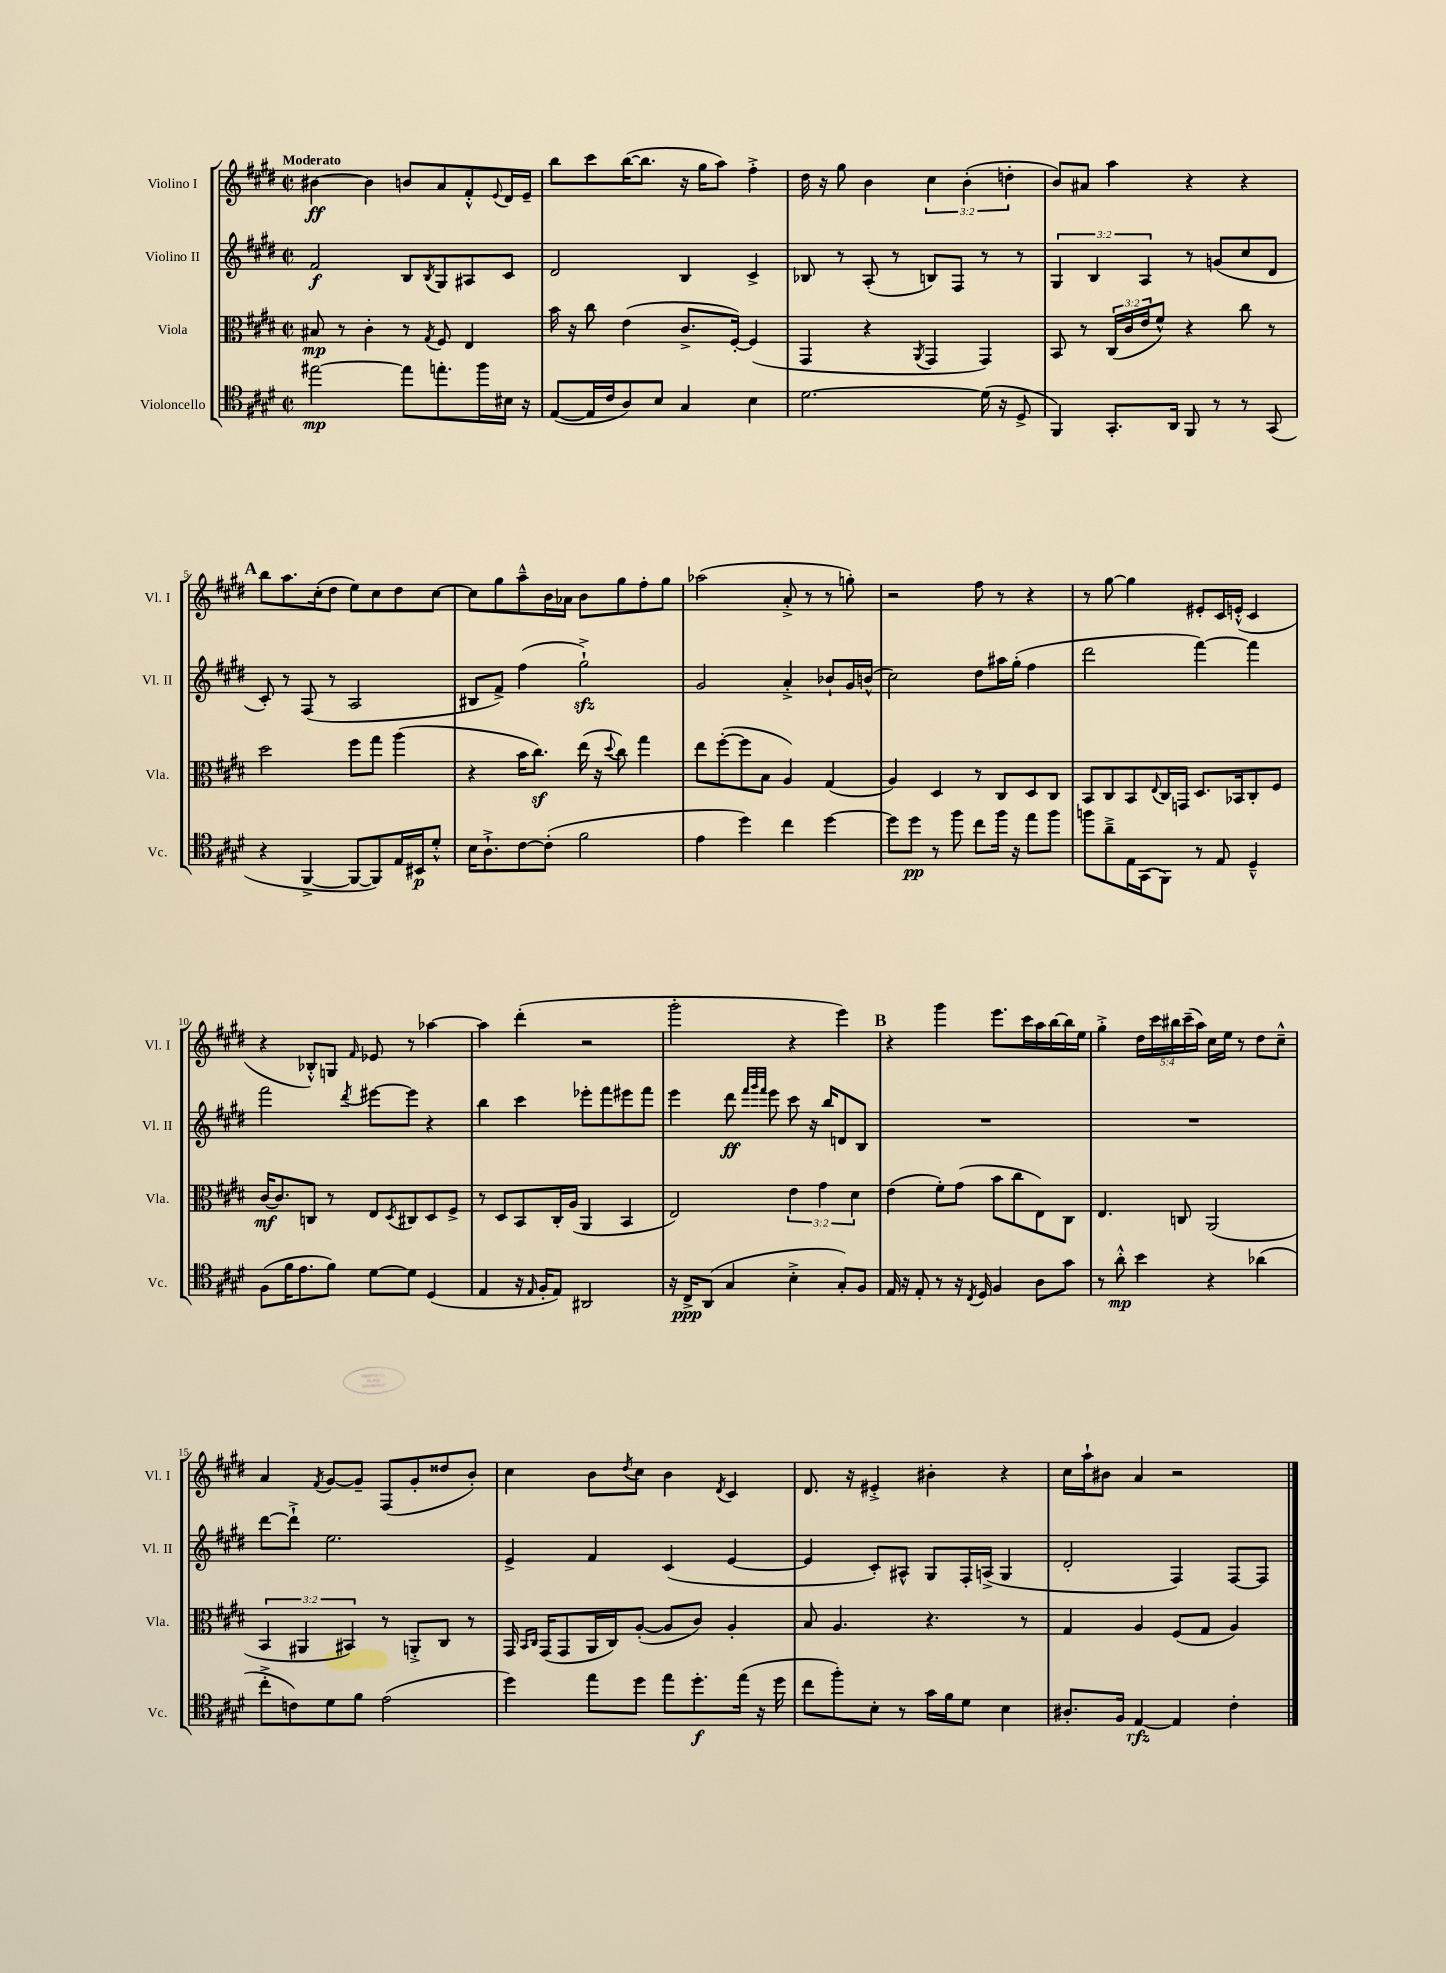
<<
\new StaffGroup <<
\new Staff = "s0" \with { instrumentName = "Violino I" shortInstrumentName = "Vl. I" } {
    \clef treble \key e \major \defaultTimeSignature \time 2/2 \override Staff.TupletNumber.text = #tuplet-number::calc-fraction-text \tempo "Moderato"
    bis'4~\ff bis'4 b'8 a'8 fis'8-.-^ \appoggiatura { e'8 } dis'16 e'16-- |
    b''8 cis'''8 b''16~( b''8. r16 gis''16 a''8) fis''4-.-> |
    dis''16 r16 gis''8 b'4 \tuplet 3/2 { cis''4 b'4-.( d''4-. } |
    b'8) ais'8 a''4 r4 r4 |
    \mark \markup { \bold "A" } b''8 a''8. cis''16-.( dis''8 e''8) cis''8 dis''8 cis''8~ |
    cis''8 gis''8 a''8---^ b'16 aes'16 b'8 gis''8 fis''8-. gis''8 |
    aes''2( a'8-.-> r8 r8 g''8-.) |
    r2 fis''8 r8 r4 |
    r8 gis''8~ gis''4 eis'8-. cis'16 e'16-.-^( cis'4 |
    r4 bes8-.-^) g8 \grace { fis'16 } ees'8 r8 aes''4~ |
    aes''4 dis'''4-.( r2 |
    gis'''2-. r4 e'''4) |
    \mark \markup { \bold "B" } r4 gis'''4 e'''8. cis'''16 a''16 b''16~ b''16 e''16 |
    gis''4-.-> \tuplet 5/4 { dis''16 cis'''16 bis''16 cis'''16--( a''16) } cis''16 e''16 r8 dis''8 cis''8---^ |
    a'4 \acciaccatura { fis'8 } gis'8~ gis'8-- fis8( gis'8-. disis''8 b'8-.) |
    cis''4 b'8 \acciaccatura { dis''8 } cis''8 b'4 \acciaccatura { dis'8 } cis'4 |
    dis'8. r16 eis'4-.-> bis'4-. r4 |
    cis''16 a''16-! bis'8 a'4 r2 \bar "|." |
}
\new Staff = "s1" \with { instrumentName = "Violino II" shortInstrumentName = "Vl. II" } {
    \clef treble \key e \major \defaultTimeSignature \time 2/2 \override Staff.TupletNumber.text = #tuplet-number::calc-fraction-text
    fis'2\f b8 \acciaccatura { b8 } gis8 ais8 cis'8 |
    dis'2 b4 cis'4-> |
    bes8 r8 a8-.( r8 b8) fis8 r8 r8 |
    \tuplet 3/2 { gis4 b4 a4 } r8 g'8( cis''8 dis'8 |
    \mark \markup { \bold "A" } cis'8-.) r8 fis8( r8 a2 |
    bis8 fis'8->) fis''4( gis''2-!->\sfz) |
    gis'2 a'4-.-> bes'8-! gis'16 b'16-^( |
    cis''2) dis''8 ais''16 gis''16-.( fis''4 |
    dis'''2 fis'''4~) fis'''4 |
    fis'''2 \acciaccatura { dis'''8 } eis'''8~ eis'''8 r4 |
    b''4 cis'''4 ees'''8-. fis'''8 eis'''8 fis'''8 |
    e'''4 dis'''8\ff \grace { fis'''32 gis'''32 fis'''32 } e'''8 cis'''8 r16 b''16 d'8 b8 |
    \mark \markup { \bold "B" } R1 |
    R1 |
    dis'''8~ dis'''8-!-> e''2. |
    e'4-> fis'4 cis'4( e'4~ |
    e'4 cis'8-.) ais8-^ gis8 fis16-. a16->( gis4 |
    dis'2-. fis4) fis8~ fis8 \bar "|." |
}
\new Staff = "s2" \with { instrumentName = "Viola" shortInstrumentName = "Vla." } {
    \clef alto \key e \major \defaultTimeSignature \time 2/2 \override Staff.TupletNumber.text = #tuplet-number::calc-fraction-text
    bis8\mp r8 cis'4-. r8 \acciaccatura { gis8 } fis8 e4 |
    b'16 r16 cis''8 e'4( cis'8.-> fis16~-.) fis4( |
    gis,4 r4 \acciaccatura { a,8 } gis,4 gis,4) |
    b,8 r8 \tuplet 3/2 { cis16( cis'16 e'16 } fis'8-^) r4 cis''8 r8 |
    \mark \markup { \bold "A" } dis''2 fis''8 gis''8 a''4( |
    r4 b'16 cis''8.\sf) e''16( r16 \appoggiatura { dis''8 } cis''8) gis''4 |
    e''8 fis''8~-.( fis''8 b8 a4) gis4( |
    a4) dis4 r8 cis8 dis8 cis8 |
    b,8 cis8 b,8 \appoggiatura { e8 } cis16 g,16 dis8. bes,16 cis8-. fis8 |
    cis'16~\mf cis'8. c8 r8 e8 \acciaccatura { dis8 } cis8 dis8 fis8-> |
    r8 dis8 b,8 cis16-. a16( a,4 b,4 |
    e2) \tuplet 3/2 { e'4 gis'4 dis'4 } |
    \mark \markup { \bold "B" } e'4( fis'8-.) gis'8( b'8 cis''8 e8) cis8 |
    e4. c8 a,2( |
    \tuplet 3/2 { b,4 ais,4 bis,4) } r8 a,8-.-> cis8 r8 |
    gis,16 \grace { b,16 cis16 } gis,16( gis,8 a,16 cis16) a8~-.( a8 cis'8) a4-. |
    b8 a4. r4. r8 |
    gis4 a4 fis8( gis8 a4) \bar "|." |
}
\new Staff = "s3" \with { instrumentName = "Violoncello" shortInstrumentName = "Vc." } {
    \clef tenor \key e \major \defaultTimeSignature \time 2/2
    eis''2~\mp eis''8 e''8.-. fis''16 bis16 r16 |
    e8~( e16 cis'16 a8) b8 gis4 b4 |
    dis'2.~ dis'16( r16 dis8-> |
    fis,4) gis,8.-. a,16 fis,8 r8 r8 gis,8( |
    \mark \markup { \bold "A" } r4 fis,4~-> fis,8~ fis,8) e16 bis,16\p dis'8-.-^ |
    b16 a8.-!-> cis'8~ cis'8-.( fis'2 |
    e'4 dis''4) cis''4 dis''4~ |
    dis''8 dis''8\pp r8 fis''8 cis''8 fis''16 r16 e''8 fis''8 |
    f''8 a'8---> e16 gis,16( fis,8) r8 e8 dis4---^ |
    fis8( fis'16 e'8. fis'8) dis'8~ dis'8 dis4( |
    e4 r16 \grace { e16 } fis16-. e8) ais,2 |
    r16 cis16->\ppp a,8( gis4 b4-.-> gis8-.) fis8 |
    \mark \markup { \bold "B" } e16 r16 e8-. r8 r16 \acciaccatura { cis8 } dis16 fis4 a8 gis'8 |
    r8 a'8-.-^\mp b'4 r4 aes'4( |
    cis''8-.-> c'8) dis'8 fis'8 e'2( |
    dis''4) e''8 dis''8 e''8 dis''8.-.\f e''16( r16 dis''16 |
    cis''8 fis''8-.) b8-. r8 gis'16 fis'16 dis'8 b4 |
    ais8.-. fis16 e4~\rfz e4 cis'4-. \bar "|." |
}
>>
>>
